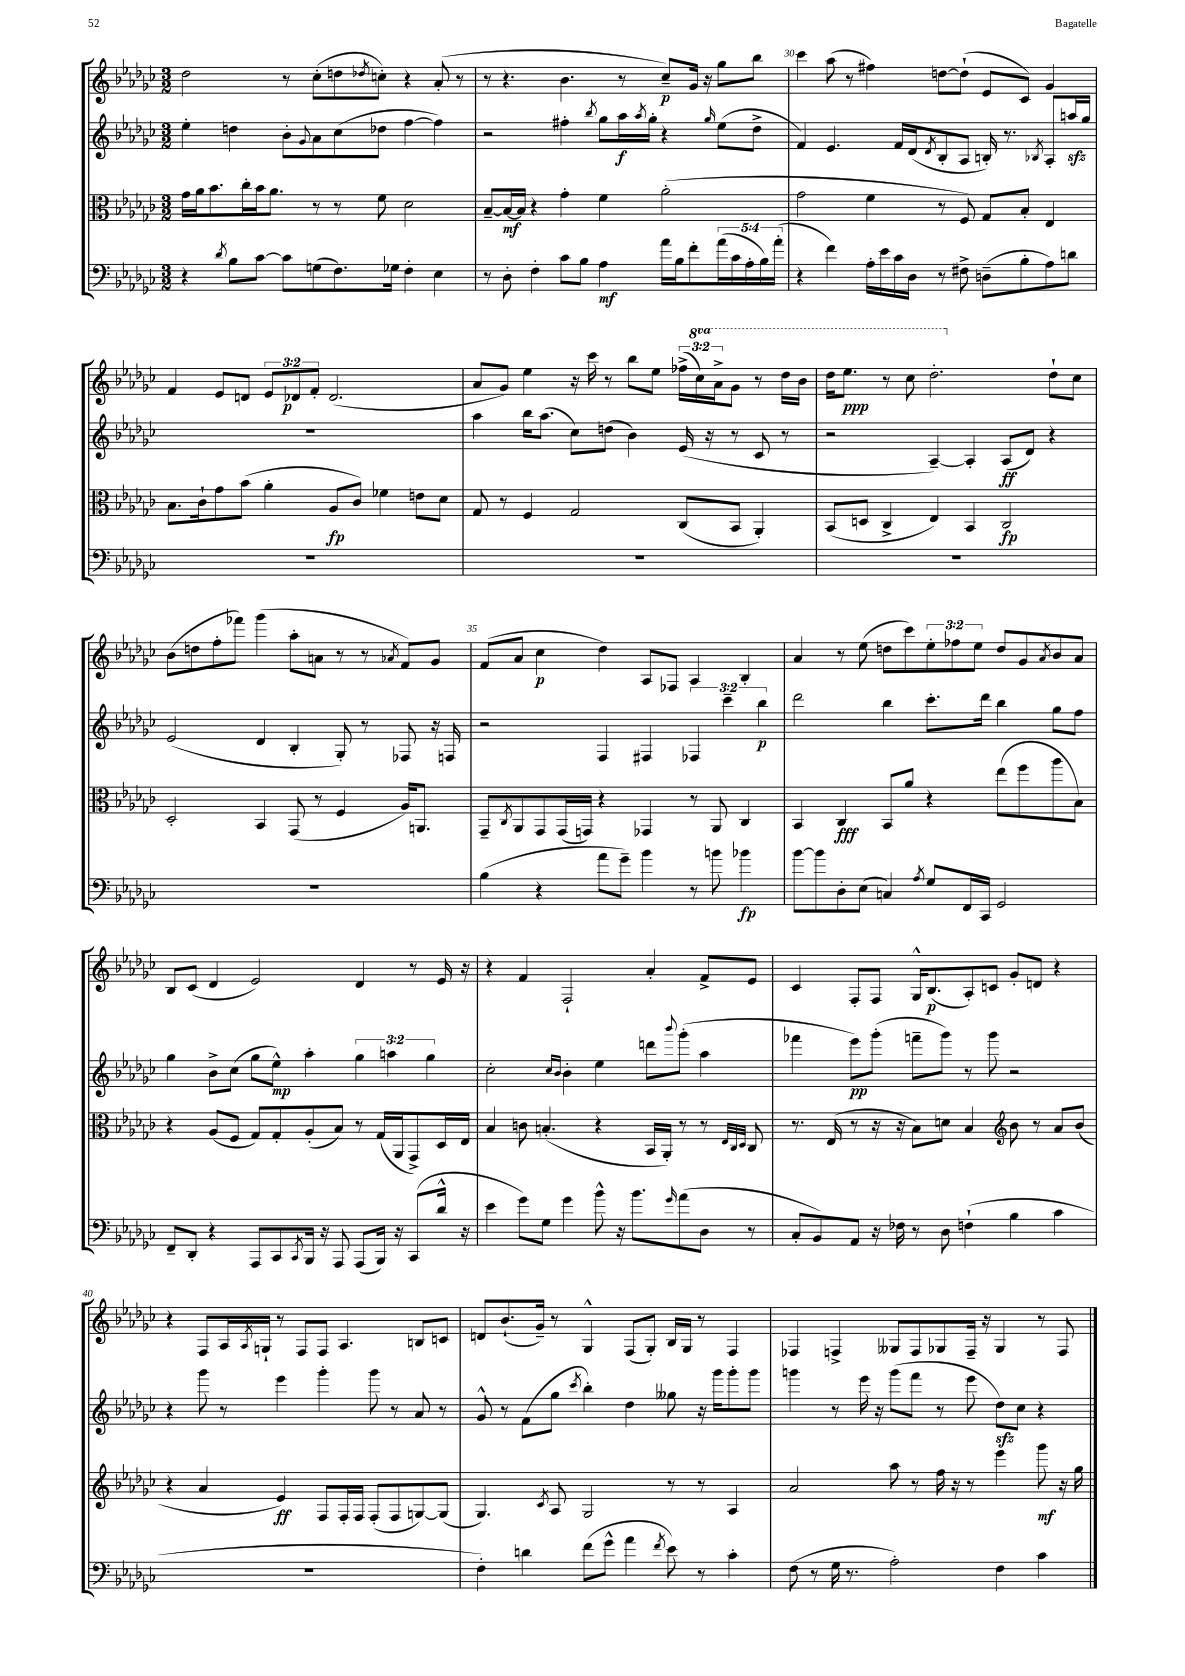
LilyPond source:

<<
\new StaffGroup <<
\new Staff = "s0" {
    \clef treble \key ges \major \numericTimeSignature \time 3/2 \override Staff.TupletNumber.text = #tuplet-number::calc-fraction-text \set Staff.ottavationMarkups = #ottavation-simple-ordinals
    des''2 r8 ces''8-.( d''8 \acciaccatura { des''8 } c''8-.) r4 aes'8-.( r8 |
    r8 r4. bes'4. r8 ces''8--\p) ges'16 r16 ges''8 bes''8 |
    ces'''4 aes''8( r8 fis''4) d''8~ d''8-!( ees'8 ces'8) ges'4 |
    f'4 ees'8 d'8 \tuplet 3/2 { ees'8 des'8\p f'8-. } des'2.( |
    aes'8 ges'8) ees''4 r16 ces'''16 r8 bes''8 ees''8 \tuplet 3/2 { fes''16->( \ottava #1 ces'''16) aes''16-> } ges''8 r8 des'''16 bes''16 |
    des'''16 ees'''8.\ppp r8 ces'''8 des'''2.-. \ottava #0 des''8-! ces''8 |
    bes'8( d''8 f''8-. fes'''8) ges'''4( aes''8-. a'8 r8 r8 \acciaccatura { aes'8 } f'8) ges'8 |
    f'8( aes'8 ces''4\p des''4) aes8 fes8 aes4 bes4-. |
    aes'4 r8 ees''8( d''8 ces'''8) \tuplet 3/2 { ees''8-. fes''8 ees''8 } d''8 ges'8 \acciaccatura { aes'8 } bes'8 aes'8 |
    bes8 ces'8( des'4 ees'2) des'4 r8 ees'16 r16 |
    r4 f'4 f2-! aes'4-. f'8-> ees'8 |
    ces'4 f8-. f8 ges16-^ bes8.\p( aes8-.) c'8 ges'8-. d'8 r4 |
    r4 f8 aes16 \acciaccatura { aes8 } g16-! r8 f8 f8 aes4. b8 c'8 |
    d'8 bes'8.-!( ges'16--) r8 ges4-^ f8( ges8-.) bes16 ges16 r8 f4 |
    fes4 f4-> geses8 f8 ges8 f16-- r16 ges4 r8 f8 \bar "|." |
}
\new Staff = "s1" {
    \clef treble \key ges \major \numericTimeSignature \time 3/2 \override Staff.TupletNumber.text = #tuplet-number::calc-fraction-text
    ees''4-. d''4 bes'8-. \appoggiatura { ges'8 } aes'8 ces''8( des''8 f''4~ f''4) |
    r2 fis''4-. \acciaccatura { bes''8 } ges''8 aes''16\f \acciaccatura { aes''8 } ges''16-. r4 \grace { ges''16 } ees''8( des''8-> |
    f'4) ees'4. f'16 des'16( \acciaccatura { des'8 } bes8-. aes8 b16-.) r8. \acciaccatura { bes8 } aes8-. a''16\sfz ges''16 |
    R1. |
    aes''4 bes''16 aes''8.( ces''8) d''8( bes'4) ees'16( r16 r8 ces'8 r8 |
    r2 aes4~--) aes4-. aes8\ff( des'8) r4 |
    ees'2( des'4 bes4-. ges8-.) r8 fes8 r16 f16 |
    r2 f4 fis4 \tuplet 3/2 { fes4 ces'''4-- bes''4\p } |
    des'''2 bes''4 ces'''8.-. des'''16 bes''4 ges''8 f''8 |
    ges''4 bes'8-> ces''8( ges''8 ees''8-^\mp) aes''4-. \tuplet 3/2 { ges''4 a''4 ges''4 } |
    ces''2-. \grace { ces''16 bes'16 } bes'4-. ees''4 d'''8 \appoggiatura { bes'''8 } ges'''8-.( aes''4 |
    fes'''4 ees'''8\pp) ges'''8-.( f'''8-- ges'''8) r8 ges'''8 r2 |
    r4 ges'''8 r8 ees'''4 ges'''4-. ges'''8 r8 aes'8 r8 |
    ges'8-^ r8 f'8( ges''8 \acciaccatura { ces'''8 } bes''4-.) des''4 geses''8 r16 ges'''16 ges'''8-. ges'''8 |
    g'''4 r8 ees'''16 r16 g'''8( f'''8 r8 ees'''8 des''8\sfz) ces''8 r4 \bar "|." |
}
\new Staff = "s2" {
    \clef alto \key ges \major \numericTimeSignature \time 3/2
    ges'16 aes'16 bes'8. ces''16-. bes'16 aes'8. r8 r8 f'8 des'2 |
    bes8~-- bes16~\mf bes16 r4 ges'4-. f'4 aes'2-.( |
    ges'2 f'4 r8 f8) ges8 bes8-. ees4 |
    bes8. ces'16-! ges'8 bes'8( aes'4-. aes8\fp ces'8) fes'4 e'8 des'8 |
    ges8 r8 f4 ges2 ces8( bes,8 aes,4-.) |
    bes,8( d8 ces4-> ees4) bes,4 ces2\fp |
    des2-. bes,4 ges,8( r8 f4 aes16) a,8. |
    ges,8-- \acciaccatura { ces8 } aes,8 ges,8 ges,16( g,16) r4 ges,4 r8 aes,8 ces4 |
    bes,4 ces4\fff bes,8 aes'8 r4 ees''8( f''8 aes''8 bes8) |
    r4 aes8( f8 ges8) ges8-. aes8-.( bes8) r8 ges16( aes,16 ges,8->) des16 ees16 |
    bes4 c'8 b4.-.( r4 bes,16 aes,16-.) r8 r8 \grace { ees32 ces32 des32 } ces8 |
    r8. ees16( r8 r16 r16 bes8) d'8 bes4 \clef treble bes'8 r8 aes'8 bes'8( |
    r4 aes'4 ees'4\ff) f8 f16-. f16 f8-.( f8 g8~) g8( |
    ges4.) \acciaccatura { ces'8 } aes8 ges2 r8 r8 aes4 |
    aes'2 aes''8 r8 f''16 r16 r8 ees'''4 ges'''8\mf r16 ges''16 \bar "|." |
}
\new Staff = "s3" {
    \clef bass \key ges \major \numericTimeSignature \time 3/2 \override Staff.TupletNumber.text = #tuplet-number::calc-fraction-text
    r4 \acciaccatura { des'8 } bes8 ces'8~ ces'8 g8( f8.) ges16 f4-. ees4 |
    r8 des8-. f4-. ces'8 bes8 aes4\mf aes'16 bes16 f'8-. \tuplet 5/4 { aes'16( ces'16 aes16-. bes16) aes'16-.( } |
    r4 f'4) aes16-. ees'16 ces'16 des16 r8 fis8-> d8--( bes8-. aes8) d'8 |
    R1. |
    R1. |
    R1. |
    R1. |
    bes4( r4 aes'8 ges'8--) bes'4 r8 b'8 bes'4\fp |
    bes'8~ bes'8 des8-. ees8( c4) \acciaccatura { aes8 } ges8 f,16 ces,16 ges,2 |
    f,8-- des,8-. r4 aes,,8 ces,8 \acciaccatura { ces,8 } bes,,16 r16 aes,,8 aes,,8( bes,,16) r16 ces,8( des'16-^ r16 |
    ees'4 ges'8) ges8 ges'4 bes'8-^ r16 bes'8. \grace { ges'16 } aes'8( des8 r8 |
    ces8-. bes,8) aes,8 r16 fes16 r8 des8 f4-!( bes4 ces'4 |
    R1. |
    f4-.) d'4 f'8( ges'8-^ aes'4 \acciaccatura { f'8 } ees'8) r8 ces'4-. |
    f8( r8 ges16 r8. aes2-.) f4 ces'4 \bar "|." |
}
>>
>>
\layout { \context { \Score currentBarNumber = #28 \override BarNumber.break-visibility = ##(#f #t #t) barNumberVisibility = #(every-nth-bar-number-visible 5) } }
